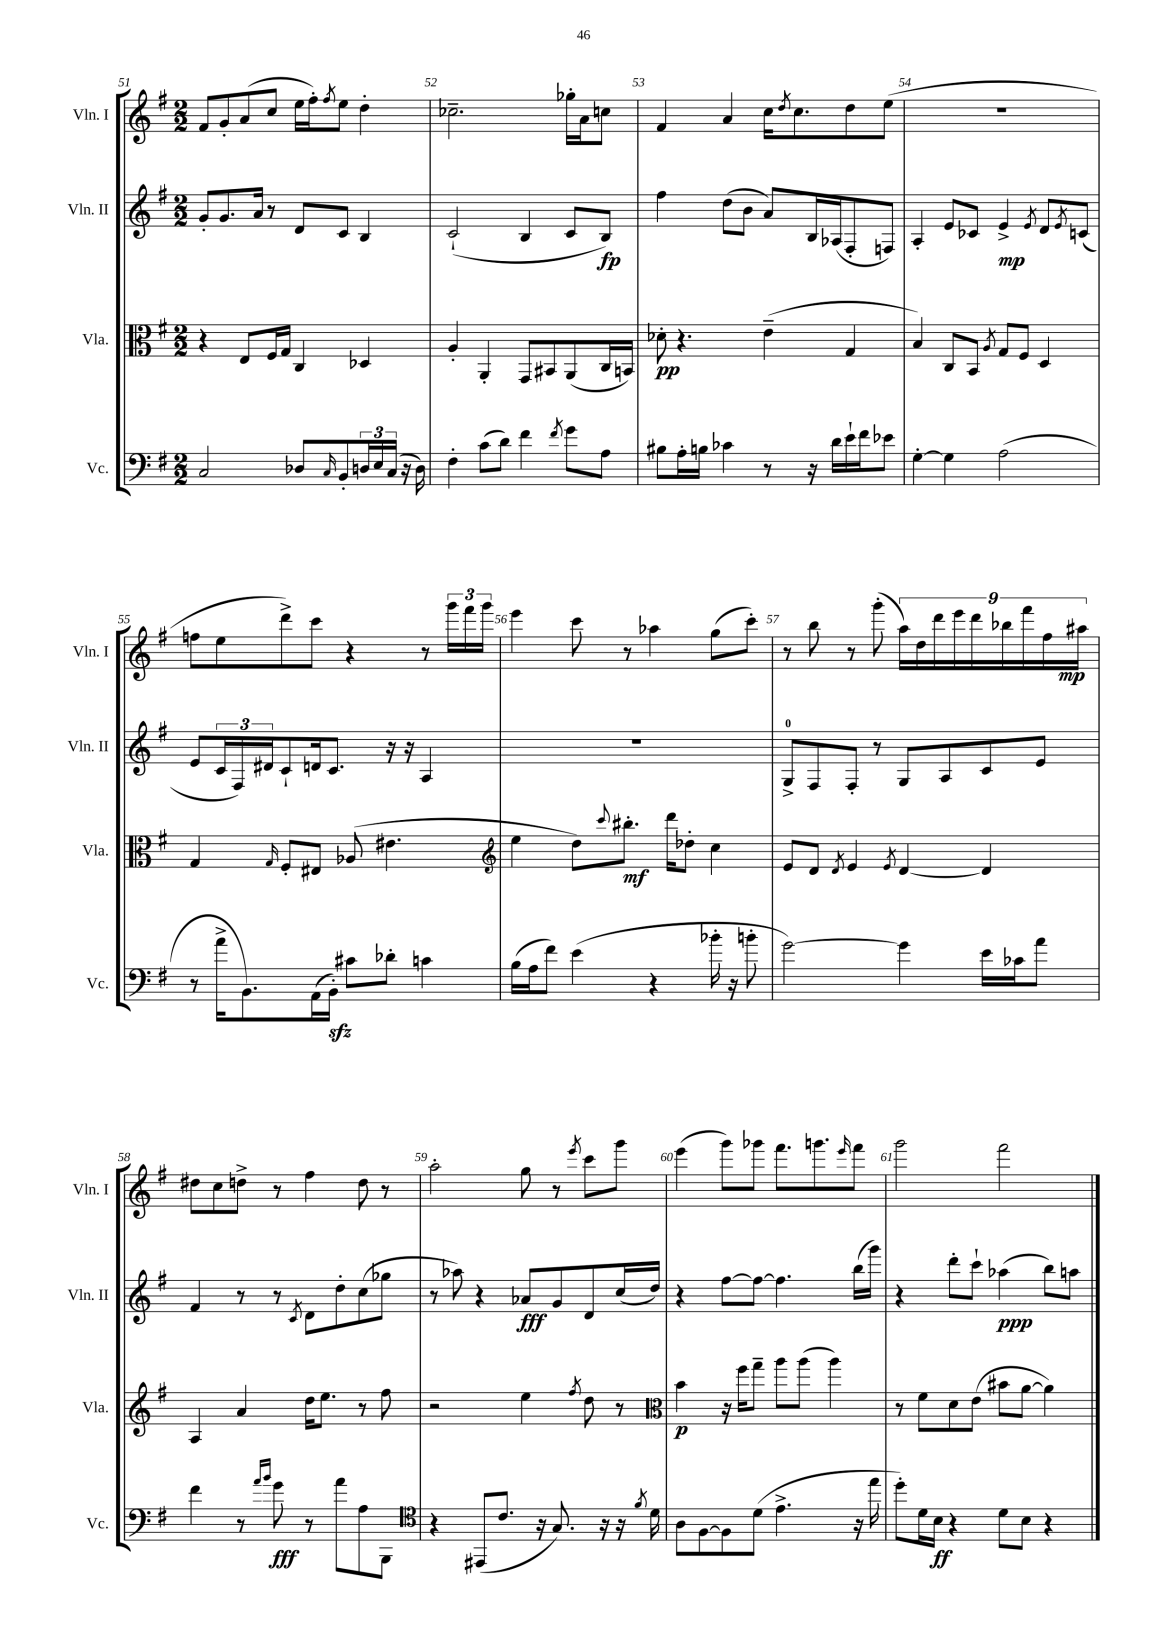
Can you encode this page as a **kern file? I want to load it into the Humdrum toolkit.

**kern	**dynam	**kern	**dynam	**kern	**dynam	**kern	**dynam
*part4	*part4	*part3	*part3	*part2	*part2	*part1	*part1
*staff4	*staff4	*staff3	*staff3	*staff2	*staff2	*staff1	*staff1
*I"Vc.	*	*I"Vla.	*	*I"Vln. II	*	*I"Vln. I	*
*I'Vc.	*	*I'Vla.	*	*I'Vln. II	*	*I'Vln. I	*
*clefF4	*	*clefC3	*	*clefG2	*	*clefG2	*
*k[f#]	*	*k[f#]	*	*k[f#]	*	*k[f#]	*
*M2/2	*	*M2/2	*	*M2/2	*	*M2/2	*
=51	=51	=51	=51	=51	=51	=51	=51
2C/	.	4r	.	8g'/L	.	8f#/L	.
.	.	.	.	8.g/	.	8g'/	.
.	.	8E/L	.	.	.	(8a/	.
.	.	.	.	16a/Jk	.	.	.
.	.	16F#/L	.	8r	.	8cc/J	.
.	.	16G/JJ	.	.	.	.	.
8D-X/L	.	4C/	.	8d/L	.	16ee\LL	.
.	.	.	.	.	.	16ff#'\J)	.
16qqC/	.	.	.	.	.	8qff#/	.
8BB'/	.	.	.	8c/J	.	8ee\J	.
24Dn/L	.	4D-X/	.	4B/	.	4dd'\	.
24E/	.	.	.	.	.	.	.
(24C/JJ	.	.	.	.	.	.	.
16r	.	.	.	.	.	.	.
16D\)	.	.	.	.	.	.	.
=52	=52	=52	=52	=52	=52	=52	=52
4F#'\	.	4A'/	.	(2c`/	.	2.cc-X~\	.
(8c\L	.	4AA'/	.	.	.	.	.
8d\J)	.	.	.	.	.	.	.
4f#\	.	8GG/L	.	4B/	.	.	.
.	.	8BB#X/	.	.	.	.	.
8qf#/	.	.	.	.	.	.	.
8g\L	.	(8AA/	.	8c/L	.	16gg-X'\LL	.
.	.	.	.	.	.	16a\J	.
8A\J	.	16C/L	.	8B/J)	fp	8ccn\J	.
.	.	16BBn/JJ)	.	.	.	.	.
=53	=53	=53	=53	=53	=53	=53	=53
8B#X\L	.	8d-X'\	pp	4ff#\	.	4f#/	.
16A'\L	.	4.r	.	.	.	.	.
16Bn\JJ	.	.	.	.	.	.	.
4c-X\	.	.	.	(8dd\L	.	4a/	.
.	.	.	.	8b\J	.	.	.
8r	.	(4e~\	.	8a/L)	.	16cc\KL	.
.	.	.	.	.	.	8qdd/	.
.	.	.	.	.	.	8.cc\	.
16r	.	.	.	16B/L	.	.	.
16d\LL	.	.	.	(16A-X/J	.	.	.
16e`\	.	4G/	.	8F#'/	.	8dd\	.
16f#\J	.	.	.	.	.	.	.
8e-X\J	.	.	.	8Fn/J)	.	(8ee\J	.
=54	=54	=54	=54	=54	=54	=54	=54
[4G'\	.	4B/)	.	4A'/	.	1r	.
4G\]	.	8C/L	.	8e/L	.	.	.
.	.	8BB/J	.	8c-X/J	.	.	.
.	.	8qA/	.	.	.	.	.
(2A\	.	8G/L	.	4e^/	mp	.	.
.	.	8F#/J	.	.	.	.	.
.	.	.	.	8qe/	.	.	.
.	.	4D/	.	8d/L	.	.	.
.	.	.	.	8qe/	.	.	.
.	.	.	.	(8cn/J	.	.	.
!!LO:LB:g=z
=55	=55	=55	=55	=55	=55	=55	=55
8r	.	4G/	.	8e/L	.	8ffn\L	.
16a^\KL	.	.	.	24c/L	.	8ee\	.
.	.	.	.	24F#/)	.	.	.
8.BB\)	.	.	.	.	.	.	.
.	.	.	.	24d#X/J	.	.	.
.	.	16qqG/	.	.	.	.	.
.	.	8F#'/L	.	8c`/	.	8ddd^\)	.
(16AA\L	.	8E#X/J	.	16dn/k	.	8ccc\J	.
16BBzz'\JJ)	.	.	.	8.c/J	.	.	.
8c#X\L	.	(8A-X/	.	.	.	4r	.
8d-X'\J	.	4.e#X\	.	16r	.	.	.
.	.	.	.	16r	.	.	.
4cn\	.	.	.	4A/	.	8r	.
.	.	.	.	.	.	24ggg\LL	.
.	.	.	.	.	.	24fff#\	.
.	.	.	.	.	.	24ggg\JJ	.
=56	=56	=56	=56	=56	=56	=56	=56
*	*	*clefG2	*	*	*	*	*
(16B\LL	.	4ee\	.	1r	.	4eee\	.
16A\J	.	.	.	.	.	.	.
8f#\J)	.	.	.	.	.	.	.
(4e\	.	8dd\L)	.	.	.	8ccc\	.
.	.	8qqccc/	.	.	.	.	.
.	.	8.bb#X'\J	mf	.	.	8r	.
4r	.	.	.	.	.	4aa-X\	.
.	.	16ddd\KL	.	.	.	.	.
.	.	8dd-X'\J	.	.	.	.	.
16b-X'\	.	4cc\	.	.	.	(8gg\L	.
16r	.	.	.	.	.	.	.
8bn'\	.	.	.	.	.	8ccc'\J)	.
=57	=57	=57	=57	=57	=57	=57	=57
[2g\)	.	8e/L	.	8G^/L	.	8r	.
.	.	8d/J	.	8F#/	.	8bb\	.
.	.	8qd/	.	.	.	.	.
.	.	4e/	.	8F#'/J	.	8r	.
.	.	.	.	8r	.	(8ggg'\	.
.	.	8qe/	.	.	.	.	.
4g\]	.	[4d/	.	8G/L	.	18aa\LL)	.
.	.	.	.	.	.	18dd\	.
.	.	.	.	.	.	18ddd\	.
.	.	.	.	8A/	.	.	.
.	.	.	.	.	.	18eee\	.
.	.	.	.	.	.	18ddd\	.
16e\LL	.	4d/]	.	8c/	.	.	.
.	.	.	.	.	.	18bb-X\	.
16c-X\J	.	.	.	.	.	.	.
.	.	.	.	.	.	18fff#\	.
8a\J	.	.	.	8e/J	.	.	.
.	.	.	.	.	.	18ff#\	.
.	.	.	.	.	.	18aa#X\JJ	mp
!!LO:LB:g=z
=58	=58	=58	=58	=58	=58	=58	=58
4f#\	.	4A/	.	4f#/	.	8dd#X\L	.
.	.	.	.	.	.	8cc\	.
8r	.	4a/	.	8r	.	8ddn^\J	.
16qqa/LL	.	.	.	.	.	.	.
16qqb/JJ	.	.	.	.	.	.	.
8g\	fff	.	.	8r	.	8r	.
.	.	.	.	8qc/	.	.	.
8r	.	16dd\KL	.	8d\L	.	4ff#\	.
.	.	8.ee\J	.	.	.	.	.
8a\L	.	.	.	8dd'\	.	.	.
8A\	.	8r	.	(8cc\	.	8dd\	.
8BBB\J	.	8ff#\	.	8gg-X\J	.	8r	.
=59	=59	=59	=59	=59	=59	=59	=59
*clefC4	*	*	*	*	*	*	*
4r	.	2r	.	8r	.	2aa'\	.
.	.	.	.	8aa-X\)	.	.	.
(8EE#X/L	.	.	.	4r	.	.	.
8.c/J	.	.	.	.	.	.	.
.	.	4ee\	.	8a-X/L	fff	8gg\	.
16r	.	.	.	.	.	.	.
8.G/)	.	.	.	8g/	.	8r	.
.	.	8qff#/	.	.	.	8qeee/	.
.	.	8dd\	.	8d/	.	8ccc\L	.
16r	.	.	.	.	.	.	.
16r	.	8r	.	(16cc/L	.	8ggg\J	.
8qf#/	.	.	.	.	.	.	.
16d\	.	.	.	16dd/JJ)	.	.	.
=60	=60	=60	=60	=60	=60	=60	=60
*	*	*clefC3	*	*	*	*	*
8A\L	.	4b\	p	4r	.	(4eee\	.
[8F#\	.	.	.	.	.	.	.
8F#\]	.	16r	.	[8ff#\L	.	8ggg\L)	.
.	.	16ff#\KL	.	.	.	.	.
(8d\J	.	8gg~\J	.	8ff#\J_	.	8ggg-X\J	.
4.e^\	.	8aa\L	.	4.ff#\]	.	8.fff#\L	.
.	.	(8aa\J	.	.	.	.	.
.	.	.	.	.	.	8.gggn\	.
.	.	4aa\)	.	.	.	.	.
.	.	.	.	.	.	16qqeee/	.
16r	.	.	.	(16bb\LL	.	8fff#\J	.
16ee\	.	.	.	16ggg\JJ)	.	.	.
=61	=61	=61	=61	=61	=61	=61	=61
8dd'\L)	.	8r	.	4r	.	2ggg\	.
16d\L	.	8f#\L	.	.	.	.	.
16B\JJ	ff	.	.	.	.	.	.
4r	.	8d\	.	8ddd'\L	.	.	.
.	.	(8e\J	.	8ccc`\J	.	.	.
8d\L	.	8b#X\L	.	(4aa-X\	ppp	2fff#\	.
8B\J	.	[8a\J	.	.	.	.	.
4r	.	4a\])	.	8bb\L)	.	.	.
.	.	.	.	8aan\J	.	.	.
==	==	==	==	==	==	==	==
*-	*-	*-	*-	*-	*-	*-	*-
